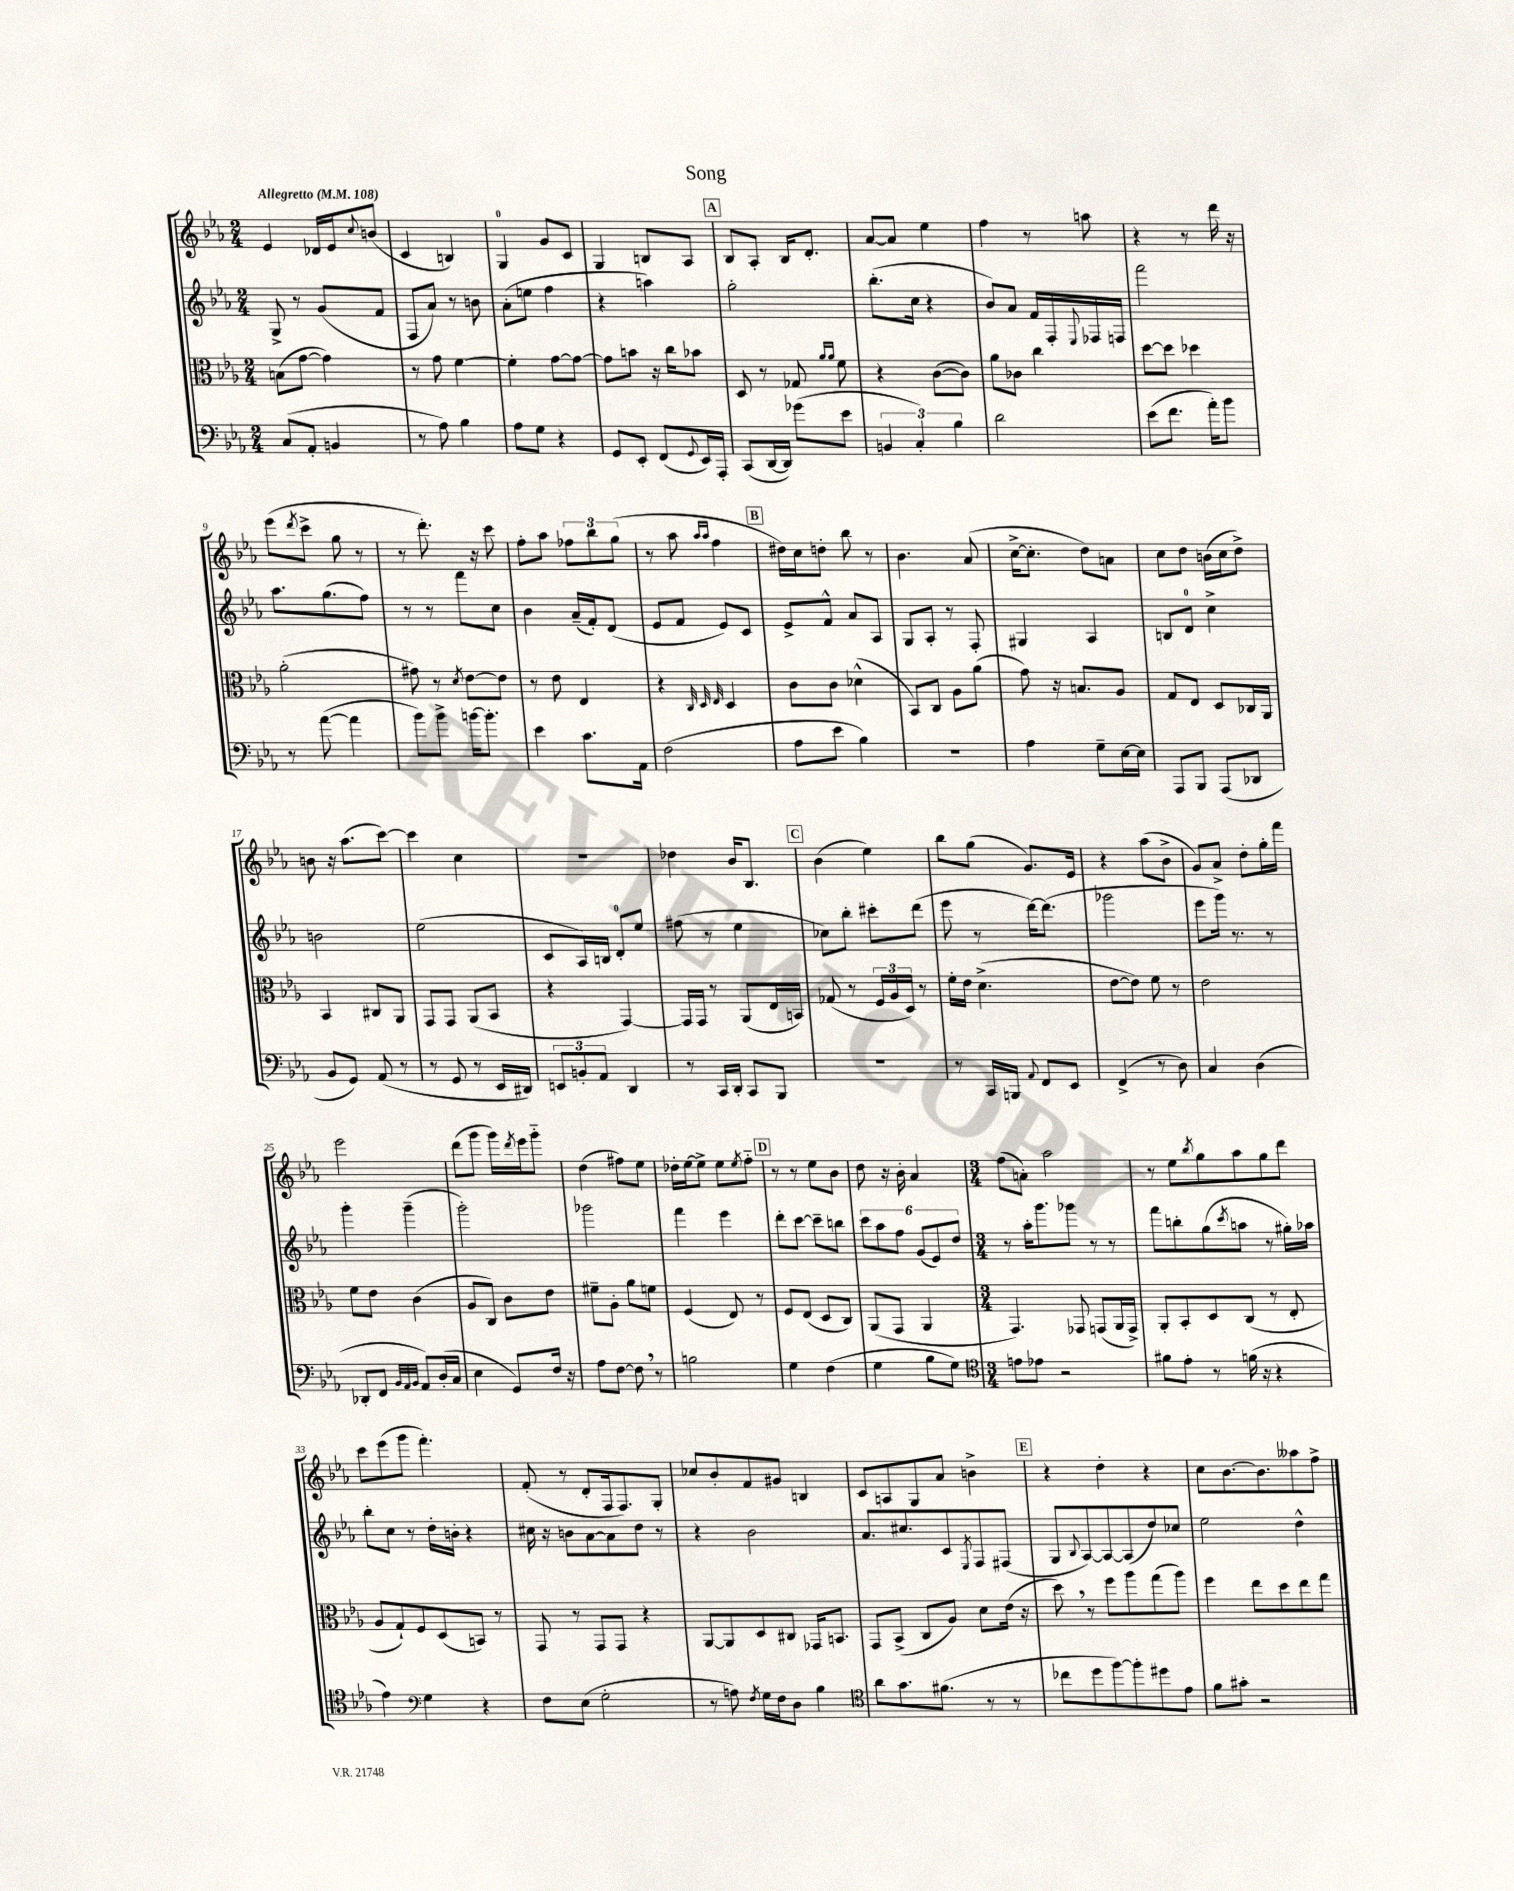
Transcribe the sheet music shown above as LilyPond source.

\header { title = "Song" }
<<
\new StaffGroup <<
\new Staff = "s0" {
    \clef treble \key ees \major \numericTimeSignature \time 2/4 \tempo "Allegretto" 4 = 108
    ees'4 des'16 ees'16 \appoggiatura { c''8 } b'8( |
    c'4 b4) |
    g4-0 g'8 c'8 |
    g4 b8 aes8 |
    \mark \markup { \box "A" } bes8 aes8-. bes16 d'8.-. |
    aes'8~ aes'8 ees''4 |
    f''4 r8 a''8 |
    r4 r8 d'''16 r16 |
    ees'''8( \acciaccatura { d'''8 } c'''8-> g''8 r8 |
    r8 d'''8.-.) r16 c'''8 |
    f''8-. aes''8 \tuplet 3/2 { fes''8 bes''8 g''8( } |
    r8 aes''8 \grace { aes''16 aes''16 } f''4 |
    \mark \markup { \box "B" } dis''16) c''16 d''8-. bes''8 r8 |
    bes'4. aes'8( |
    c''16~-> c''8.-. d''8) a'8 |
    c''8 d''8 b'16( c''16 d''8->) |
    b'8 r16 aes''8.( c'''8~) |
    c'''4 c''4 |
    r2 |
    des''4 bes'16 bes8. |
    \mark \markup { \box "C" } bes'4( ees''4) |
    bes''8 g''8( g'8.) ees'16 |
    r4 aes''8( bes'8-> |
    g'8) aes'8-> d''8-. g''16-. f'''16 |
    ees'''2 |
    d'''8( g'''8 g'''16) \acciaccatura { d'''8 } ees'''16 g'''8-_ |
    d''4( fis''8) ees''8 |
    des''16-. ees''16~ ees''8-> ees''8 \acciaccatura { ees''8 } f''8-_ |
    \mark \markup { \box "D" } r8 r8 ees''8 bes'8 |
    d''8 r16 bes'16-. aes'4 |
    \numericTimeSignature \time 3/4 f''8( a'8-.) aes''2 |
    r8 ees''8 \acciaccatura { bes''8 } g''8 aes''8 g''8 d'''8 |
    c'''8 ees'''8( g'''8 f'''4.-.) |
    f'8-.( r8 d'8-. f16 f8.) g8-. |
    ces''8 bes'8-. f'8 gis'8 b4 |
    c'8 a8 g8 aes'8 b'4-> |
    \mark \markup { \box "E" } r4 d''4-. r4 |
    c''8 bes'8.~ bes'8. aeses''8 f''8-> \bar "|." |
}
\new Staff = "s1" {
    \clef treble \key ees \major \numericTimeSignature \time 2/4
    g8-> r8 g'8( f'8 |
    f8 aes'8) r8 b'8 |
    aes'8-.( e''8 f''4 |
    r4 a''4) |
    \mark \markup { \box "A" } g''2-. |
    bes''8.-.( c''16 r4 |
    bes'8) aes'8 f'16 f16-. \appoggiatura { ees8 } fes16 f16 |
    f'''2 |
    aes''8. g''8.( f''8) |
    r8 r8 f'''8 c''8 |
    bes'4 aes'16--( f'16-.) d'8( |
    ees'8 f'8 ees'8) c'8 |
    \mark \markup { \box "B" } ees'8-> f'8-^ aes'8 aes8 |
    g8 aes8-. r8 f8-. |
    gis4 aes4 |
    b8 d'8-0 c''4-> |
    b'2 |
    ees''2( |
    c'8 aes16) b16 d'8-0-. ees''8 |
    fis''8( r8 ees''4 |
    \mark \markup { \box "C" } ces''8) bes''8-. cis'''8-. d'''8( |
    ees'''8 r8 d'''16~) d'''8.( |
    ges'''2 |
    ees'''8 g'''16) r8. r8 |
    g'''4-. g'''4--( |
    g'''2-.) |
    ges'''2 |
    f'''4 ees'''4 |
    \mark \markup { \box "D" } d'''8-. c'''8~ c'''8-- b''8 |
    \tuplet 6/4 { c'''8 aes''8 f''8 g'8( ees'8) d''8 } |
    \numericTimeSignature \time 3/4 r8 aes''16-. g'''8. ges'''8 r8 r8 |
    f'''8 b''8-. g''8( \acciaccatura { c'''8 } a''8 r8 gis''16-.) aes''16 |
    bes''8-. c''8 r8 d''16-. b'16-. r4 |
    cis''16 r16 b'8 aes'8~ aes'8 d''8 r8 |
    r4 bes'2 |
    aes'8. cis''8. c'8 \acciaccatura { ees8 } f8 fis8( |
    \mark \markup { \box "E" } g8 \appoggiatura { bes8 } aes8~) aes8~ aes8( d''8) ces''8 |
    ees''2 d''4-^ \bar "|." |
}
\new Staff = "s2" {
    \clef alto \key ees \major \numericTimeSignature \time 2/4
    b8( g'8~ g'4) |
    r8 g'8 f'4~ |
    f'4-. g'8~ g'8~ |
    g'8 b'8 r16 c''16 bes'8 |
    \mark \markup { \box "A" } d8 r8 ges8 \grace { aes'16 aes'16 } f'8 |
    r4 c'8~( c'8) |
    aes'8 ces'8 c''4 |
    d''8~ d''8 des''4 |
    aes'2-.( |
    gis'8) r8 \acciaccatura { d'8 } ees'8~ ees'8 |
    r8 ees'8 ees4 |
    r4 \grace { c32 d32 ees32 } d4 |
    \mark \markup { \box "B" } c'8 c'8 des'4-^( |
    bes,8) c8 aes8 aes'8( |
    g'8) r16 b8. aes8 |
    g8 ees8 d8 ces16 aes,16 |
    bes,4 cis8 aes,8 |
    g,8 g,8 aes,8( bes,8 |
    r4 g,4~) |
    g,16 g,16 r8 aes,8( ees16 b,16) |
    \mark \markup { \box "C" } ges8( r8 \tuplet 3/2 { f16 aes16 d16) } r8 |
    f'16-. ees'16 d'4.->( |
    ees'8~ ees'8) f'8 r8 |
    ees'2 |
    f'8 ees'8 c'4( |
    aes8 c8) c'8 ees'8 |
    fis'8-- aes8-. aes'8 f'8 |
    f4( ees8) r8 |
    \mark \markup { \box "D" } f8 ees8( d8 c8) |
    aes,8( g,8 aes,4 |
    \numericTimeSignature \time 3/4 g,4.) ges,8 g,8( aes,16 g,16->) |
    aes,8-. bes,8-. d8 c8( r8 ees8-. |
    aes8 g8-!) f8 d8( b,8) r8 |
    g,8 r8 g,8 g,8 r4 |
    aes,8~ aes,8 d8 cis8 ges,16 b,8. |
    g,8 bes,8->( c8 aes8) d'8 ees'16( r16 |
    \mark \markup { \box "E" } d''8) \breathe r8 f''8 aes''8 g''8( aes''8) |
    f''4 ees''8 d''8 ees''8 g''8 \bar "|." |
}
\new Staff = "s3" {
    \clef bass \key ees \major \numericTimeSignature \time 2/4
    c8( aes,8-. b,4 |
    r8 aes8) bes4 |
    aes8 g8 r4 |
    g,8 ees,8-. f,8( \appoggiatura { g,8 } ees,16) aes,,16-. |
    \mark \markup { \box "A" } c,8( d,16~ d,16) ges'8( ees'8 |
    \tuplet 3/2 { b,4 c4-.) bes4 } |
    d'2 |
    ees'8( f'8. aes'16-.) bes'8 |
    r8 aes'8~( aes'4 |
    bes'8) bes'8-> b'16~ b'8.-. |
    ees'4 c'8. aes,16 |
    f2( |
    \mark \markup { \box "B" } aes8 ees'8 bes4) |
    R2 |
    aes4 g8-- ees16~ ees16 |
    aes,,8 bes,,8 aes,,8( des,8 |
    bes,8 g,8) aes,8( r8 |
    r8 g,8 r8 ees,16 dis,16) |
    \tuplet 3/2 { e,8 b,8-. aes,8 } d,4 |
    r8 c,16 d,16-. c,8 bes,,8 |
    \mark \markup { \box "C" } r2 |
    r8 c,16 b,,16 \appoggiatura { aes,8 } f,8 ees,8 |
    f,4->( r8 d8) |
    c4 d4( |
    des,8-. f,8 \grace { bes,32 aes,32 bes,32 } aes,8) d16-.( c16 |
    ees4 g,8) f16 r16 |
    aes8 f8~ f8 \breathe r8 |
    b2 |
    \mark \markup { \box "D" } g4 f4( |
    g4 bes8 g8) |
    \numericTimeSignature \time 3/4 \clef tenor e'8 ees'8 r2 |
    fis'8 ees'8-. r8 f'16( r16 r4 |
    ees'4) \clef bass g4 r4 |
    f8 ees8( g2-. |
    r8 a8) \acciaccatura { f8 } g16 f16 d8 bes4 |
    \clef tenor aes'8 g'8. fis'8.( r8 r8 |
    \mark \markup { \box "E" } ces''8 d''8 f''8~) f''8-. dis''8 ees'8 |
    f'8 gis'8-. r2 \bar "|." |
}
>>
>>
